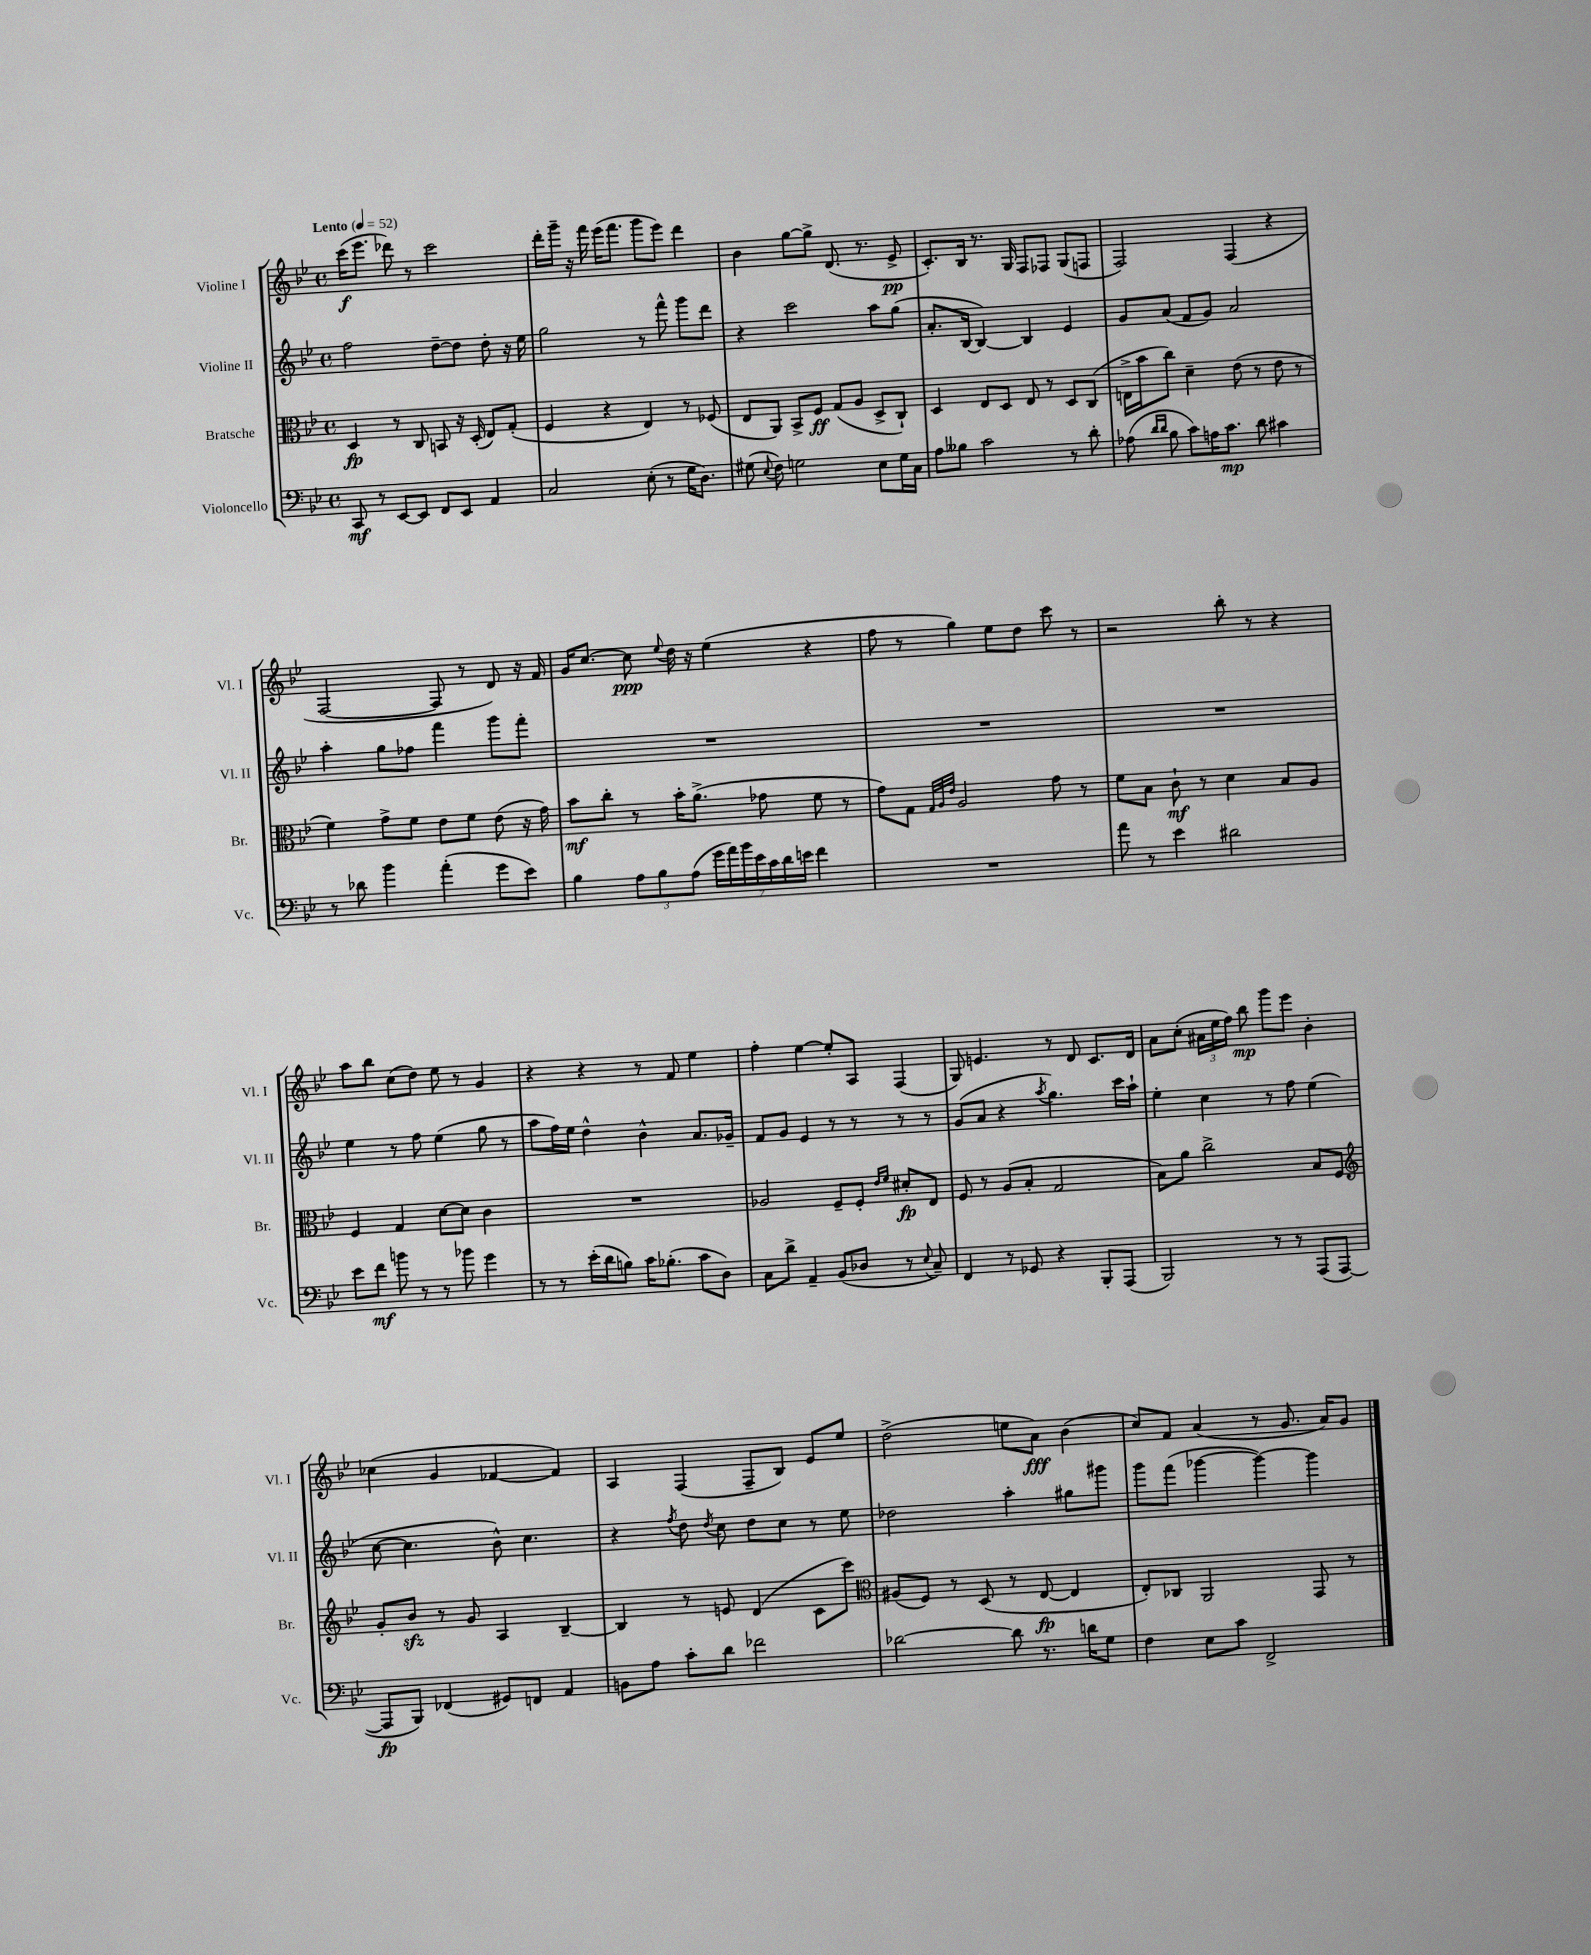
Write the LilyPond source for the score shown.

<<
\new StaffGroup <<
\new Staff = "s0" \with { instrumentName = "Violine I" shortInstrumentName = "Vl. I" } {
    \clef treble \key bes \major \defaultTimeSignature \time 4/4 \tempo "Lento" 4 = 52
    \autoBeamOff c'''16[\f( ees'''8.] des'''8) r8 c'''2 |
    d'''16[-. g'''16]-- r16 f'''16 ees'''16[( f'''8.] g'''8[ ees'''8]) d'''4 |
    bes'4 g''8[~ g''8]-> d'8.( r8. ees'8->\pp |
    c'8.[-.) bes16] r8. g16 f8[ fes8] g8[( f8] |
    f2) f4( r4 |
    f2~ f8 r8 d'8) r16 f'16 |
    g'16[ c''8.]~ c''8\ppp \appoggiatura { ees''8 } d''16 r16 ees''4( r4 |
    f''8 r8 g''4) ees''8[ d''8] c'''8 r8 |
    r2 bes''8-. r8 r4 |
    a''8[ bes''8] c''8[( d''8]) ees''8 r8 g'4 |
    r4 r4 r8 f'8 ees''4 |
    f''4-. ees''4~ ees''8[-. a8] f4( |
    g8) e'4. r8 d'8 c'8.[ d'16] |
    a'8[ c''8]-.( \tuplet 3/2 { ais'16[ ees''16 f''16]) } bes''8\mp g'''8[ ees'''8] bes'4-. |
    ces''4( g'4 fes'4~ fes'4) |
    a4 f4( f8[-- bes8]) ees'8[ ees''8] |
    d''2->( e''8[ a'8]\fff) bes'4( |
    c''8[) f'8] a'4( r8 g'8. a'16[) g'8] \bar "|." |
}
\new Staff = "s1" \with { instrumentName = "Violine II" shortInstrumentName = "Vl. II" } {
    \clef treble \key bes \major \defaultTimeSignature \time 4/4
    \autoBeamOff f''2 d''8[~-- d''8] d''8-. r16 ees''16 |
    g''2 r8 f'''8-^ g'''8[ d'''8] |
    r4 c'''2 a''8[ g''8]( |
    a'8.[-. bes16]~ bes4~) bes4 ees'4 |
    g'8[ a'8]( f'8[ g'8]) a'2 |
    a''4-. g''8[ fes''8] f'''4 g'''8[ f'''8]-. |
    R1 |
    R1 |
    R1 |
    ees''4 r8 f''8 ees''4( g''8 r8 |
    a''8[ f''16) ees''16] d''4-^ bes'4-^ a'8.[ ges'16]-- |
    f'8[ g'8] ees'4 r8 r8 r8 r8 |
    g'8[( a'8] r4 \acciaccatura { a''8 } g''4.) c'''16[ a''16]-! |
    ees''4-. c''4 r8 f''8 ees''4( |
    c''8~ c''4. bes'8-^) c''4. |
    r4 \acciaccatura { f''8 } d''8 \acciaccatura { d''8 } c''8 d''8[ c''8] r8 ees''8 |
    des''2 a''4-. gis''8[ gis'''8] |
    g'''8[ f'''8]( ges'''4~ ges'''4~) ges'''4 \bar "|." |
}
\new Staff = "s2" \with { instrumentName = "Bratsche" shortInstrumentName = "Br." } {
    \clef alto \key bes \major \defaultTimeSignature \time 4/4
    \autoBeamOff d4\fp r8 c8 b,8 r16 d16-.( ees8[) g8]-.( |
    f4 r4 ees4) r8 fes8( |
    ees8[ a,8]) bes,8[-> f8]\ff g8[( a8] d8[-> c8]-!) |
    d4 ees8[ d8] ees8 r8 d8[ c8]( |
    e16[-> bes'16 c''8]) d'4-- ees'8( r8 ees'8 r8 |
    f'4) g'8[-> f'8] ees'8[ f'8] ees'8( r16 g'16) |
    bes'8[\mf c''8]-. r8 bes'16[-. a'8.]->( ges'8 f'8 r8 |
    g'8[) g8] \grace { g32[ a32 ees'32] } a2 g'8 r8 |
    f'8[ bes8] c'8-!\mf r8 d'4 bes8[ a8] |
    f4 g4 d'8[~ d'8] c'4 |
    R1 |
    aes2 f8[-- f8]-. \grace { ees'16[ f'16] } dis'8[-.\fp ees8] |
    f8 r8 a8[( bes8]-. g2 |
    bes8[) a'8] c''2-> bes8[ f8] |
    \clef treble g'8[-. bes'8]\sfz r8 g'8 a4 bes4~-- |
    bes4 r8 e'8 d'4( c'8[ c'''8]) |
    \clef alto ais8[( f8]) r8 d8( r8 ees8~\fp ees4 |
    ees8[-.) ces8] a,2 g,8 r8 \bar "|." |
}
\new Staff = "s3" \with { instrumentName = "Violoncello" shortInstrumentName = "Vc." } {
    \clef bass \key bes \major \defaultTimeSignature \time 4/4
    \autoBeamOff c,8\mf r8 ees,8[~ ees,8] f,8[ ees,8] a,4 |
    c2 ees8-.( r8 g16[ d8.]) |
    gis8( \appoggiatura { ees8 } f8) g2 ees8[ g16 c16] |
    a8[ beses8] c'2 r8 d'8-. |
    aes8( \grace { d'16[ d'16] } bes8 c'8[) a16 c'8.]\mp d'8 cis'4 |
    r8 des'8 bes'4 a'4-.( g'8[ ees'8]) |
    bes4 \tuplet 3/2 { a8[ bes8 a8]( } \tuplet 7/4 { g'16[ a'16) bes'16 ees'16 c'16 d'16 e'16] } f'4 |
    R1 |
    a'8 r8 ees'4 dis'2 |
    ees'8[ f'8]\mf b'8 r8 r8 bes'8 g'4 |
    r8 r8 ees'16[-.( d'16 b8]) c'16[ bes8.]-.( c'8[ d8]) |
    c8[ d'8]-> a,4-- bes,8[( des8] r8 \appoggiatura { ees8 } c8--) |
    f,4 r8 ges,8 r4 bes,,8[-. a,,8]( |
    bes,,2) r8 r8 a,,8[( a,,8]~ |
    a,,8[\fp bes,,8]) fes,4( gis,8[) f,8] a,4 |
    b,8[ a8] c'8[-. d'8] fes'2 |
    des'2~ des'8 r8. d'16[ g8] |
    f4 ees8[ c'8] f,2-> \bar "|." |
}
>>
>>
\layout { \context { \Score \remove "Bar_number_engraver" } }
